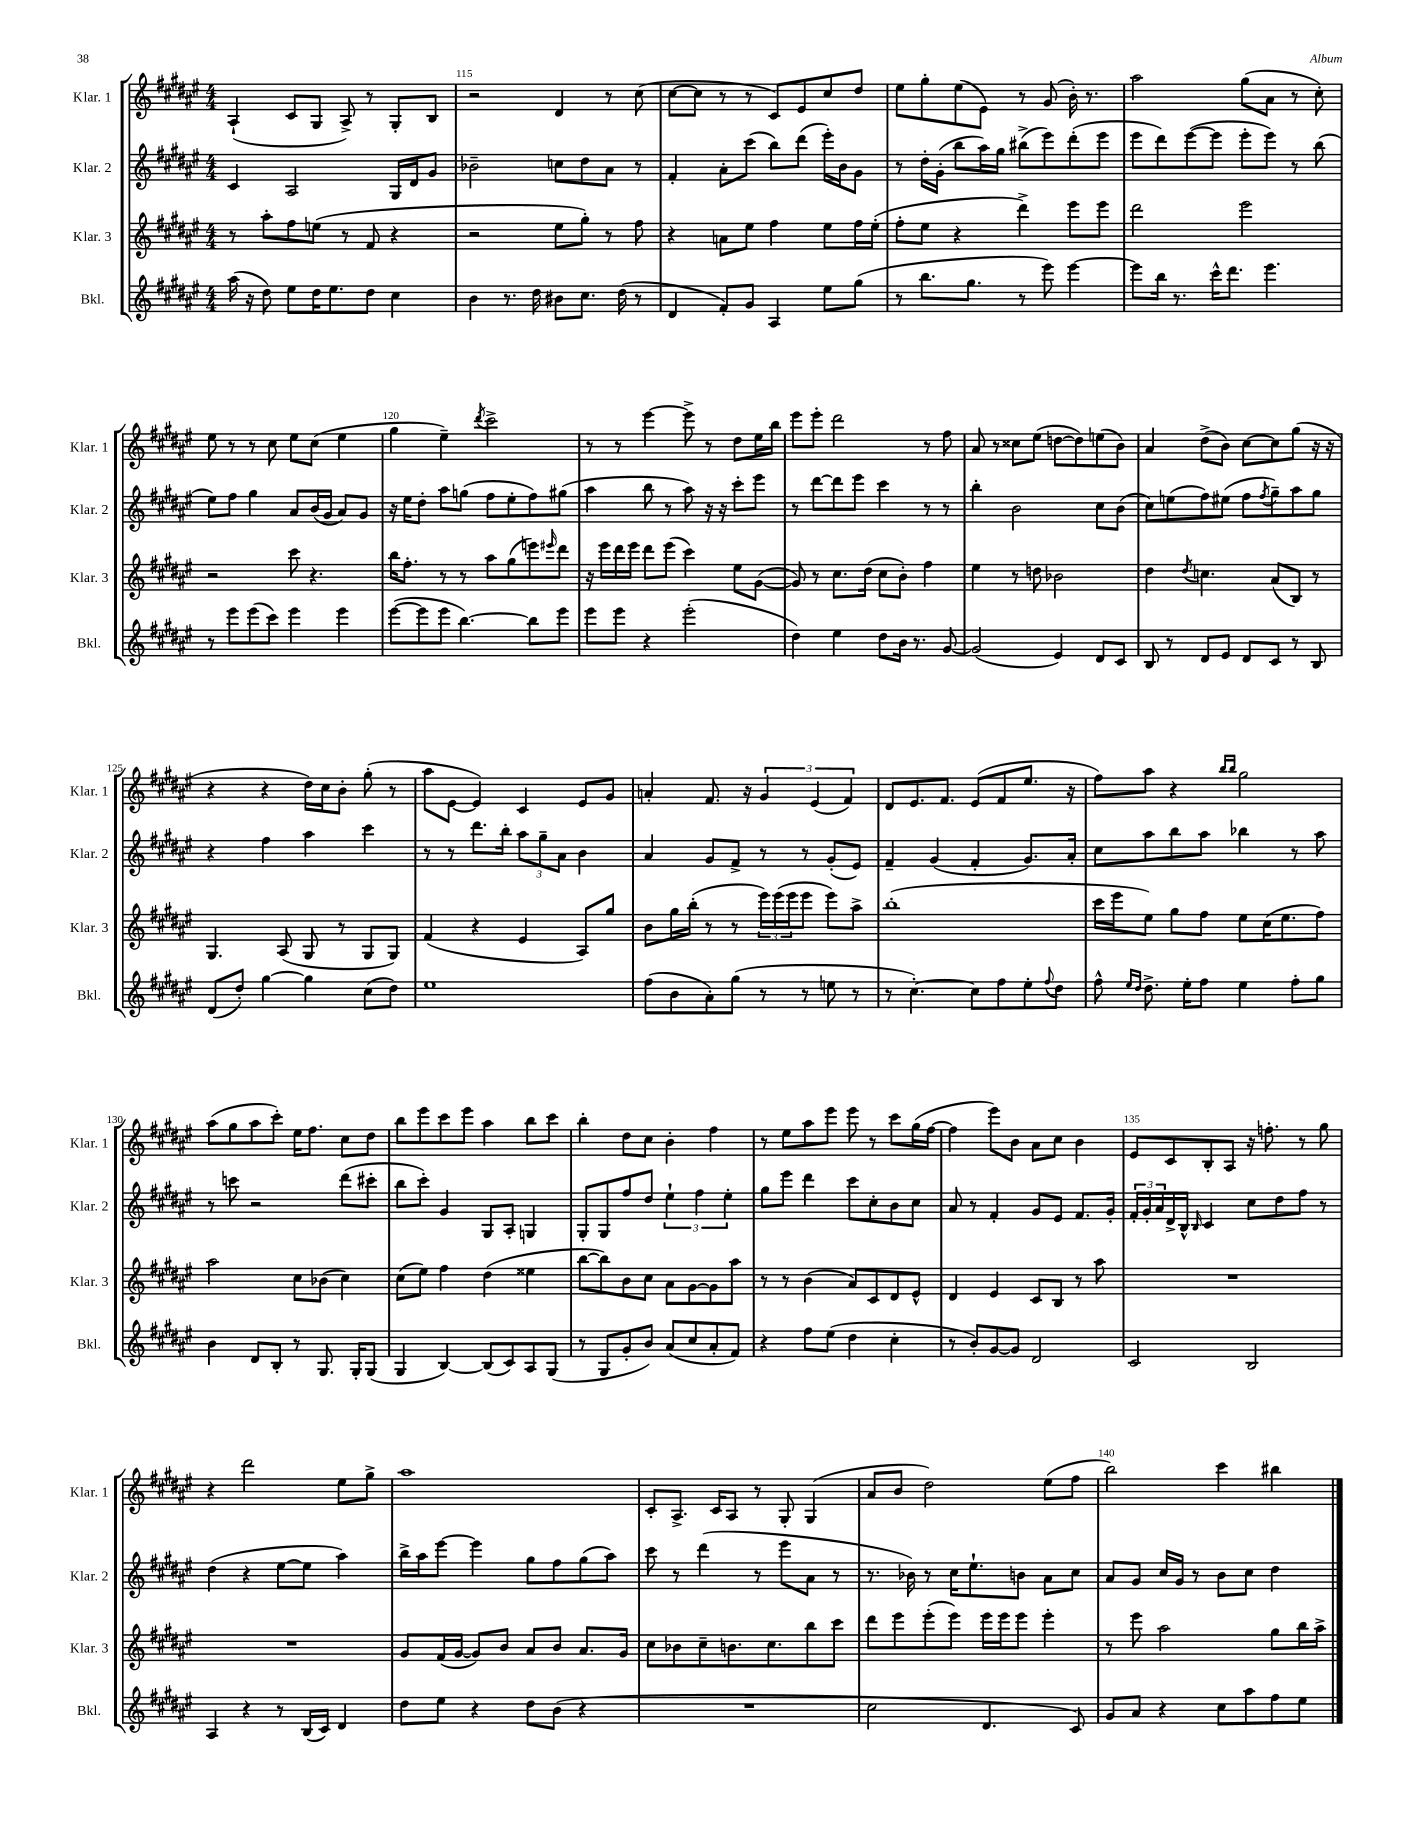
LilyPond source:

<<
\new StaffGroup <<
\new Staff = "s0" \with { instrumentName = "Klar. 1" shortInstrumentName = "Klar. 1" } {
    \clef treble \key fis \major \numericTimeSignature \time 4/4
    ais4-!( cis'8 gis8 ais8->) r8 gis8-. b8 |
    r2 dis'4 r8 cis''8( |
    cis''8~ cis''8 r8 r8 cis'8) eis'8 cis''8 dis''8 |
    eis''8 gis''8-. eis''8( eis'8) r8 gis'8( b'16-.) r8. |
    ais''2 gis''8( ais'8 r8 cis''8-.) |
    eis''8 r8 r8 cis''8 eis''8 cis''8( eis''4 |
    gis''4 eis''4--) \acciaccatura { dis'''8 } cis'''2-> |
    r8 r8 eis'''4~ eis'''8-> r8 dis''8 eis''16 b''16 |
    eis'''8 eis'''8-. dis'''2 r8 fis''8 |
    ais'8 r8 cisis''8 eis''8( d''8~ d''8) e''8( b'8) |
    ais'4 dis''8->( b'8) cis''8~ cis''8 gis''8( r16 r16 |
    r4 r4 dis''16) cis''16 b'8-. gis''8-.( r8 |
    ais''8 eis'8~ eis'4) cis'4 eis'8 gis'8 |
    a'4-. fis'8. r16 \tuplet 3/2 { gis'4 eis'4( fis'4) } |
    dis'8 eis'8. fis'8. eis'8( fis'8 eis''8. r16 |
    fis''8) ais''8 r4 \grace { b''16 b''16 } gis''2 |
    ais''8( gis''8 ais''8 cis'''8-.) eis''16 fis''8. cis''8 dis''8 |
    b''8 eis'''8 cis'''8 eis'''8 ais''4 b''8 cis'''8 |
    b''4-. dis''8 cis''8 b'4-. fis''4 |
    r8 eis''8 ais''8 eis'''8 eis'''8 r8 cis'''8 gis''16( fis''16~ |
    fis''4 eis'''8) b'8 ais'8 cis''8 b'4 |
    eis'8 cis'8 b8-. ais8 r16 f''8.-. r8 gis''8 |
    r4 dis'''2 eis''8 gis''8-> |
    ais''1 |
    cis'8-. ais8.-> cis'16 ais8 r8 gis8-. gis4( |
    ais'8 b'8 dis''2) eis''8( fis''8 |
    b''2) cis'''4 bis''4 \bar "|." |
}
\new Staff = "s1" \with { instrumentName = "Klar. 2" shortInstrumentName = "Klar. 2" } {
    \clef treble \key fis \major \numericTimeSignature \time 4/4
    cis'4 ais2 gis16 dis'16 gis'8 |
    bes'2-- c''8 dis''8 ais'8 r8 |
    fis'4-. ais'8-. cis'''8( b''8) dis'''8( eis'''16-.) b'16 gis'8 |
    r8 dis''16-. gis'16-.( b''8 ais''16) gis''16 bis''8->( eis'''8) dis'''8-.( eis'''8 |
    eis'''8 dis'''8) eis'''8~( eis'''8 eis'''8-. eis'''8) r8 b''8( |
    eis''8) fis''8 gis''4 ais'8 b'16( gis'16 ais'8) gis'8 |
    r16 eis''16 dis''8-. ais''8 g''8( fis''8 eis''8-. fis''8) gis''8( |
    ais''4 b''8 r8 ais''8) r16 r16 cis'''8-. eis'''8 |
    r8 dis'''8~ dis'''8 eis'''8 cis'''4 r8 r8 |
    b''4-. b'2 cis''8 b'8( |
    cis''8) e''8( fis''8) eis''8( fis''8 \acciaccatura { fis''8 } gis''8--) ais''8 gis''8 |
    r4 fis''4 ais''4 cis'''4 |
    r8 r8 dis'''8. b''16-. \tuplet 3/2 { ais''8 gis''8-- ais'8 } b'4 |
    ais'4 gis'8 fis'8-> r8 r8 gis'8-.( eis'8) |
    fis'4-- gis'4( fis'4-. gis'8.) ais'16-. |
    cis''8 ais''8 b''8 ais''8 bes''4 r8 ais''8 |
    r8 c'''8 r2 dis'''8( cis'''8-. |
    b''8 cis'''8-.) gis'4 gis8 ais8-. g4 |
    gis8-. gis8 fis''8 dis''8 \tuplet 3/2 { eis''4-! fis''4 eis''4-. } |
    gis''8 eis'''8 dis'''4 cis'''8 cis''8-. b'8 cis''8 |
    ais'8 r8 fis'4-. gis'8 eis'8 fis'8. gis'16-. |
    \tuplet 3/2 { fis'16-. gis'16-. ais'16 } dis'16-> b16-^ \grace { b16 } cis'4 cis''8 dis''8 fis''8 r8 |
    dis''4( r4 eis''8~ eis''8 ais''4) |
    b''16-> ais''16 eis'''8~ eis'''4 gis''8 fis''8 gis''8( ais''8) |
    cis'''8 r8 dis'''4( r8 eis'''8 ais'8 r8 |
    r8. bes'16) r8 cis''16 eis''8.-! b'8 ais'8 cis''8 |
    ais'8 gis'8 cis''16 gis'16 r8 b'8 cis''8 dis''4 \bar "|." |
}
\new Staff = "s2" \with { instrumentName = "Klar. 3" shortInstrumentName = "Klar. 3" } {
    \clef treble \key fis \major \numericTimeSignature \time 4/4
    r8 ais''8-. fis''8 e''8( r8 fis'8 r4 |
    r2 eis''8 gis''8-.) r8 fis''8 |
    r4 a'8 eis''8 fis''4 eis''8 fis''16 eis''16-.( |
    fis''8-. eis''8 r4 dis'''4->) eis'''8 eis'''8 |
    dis'''2 eis'''2 |
    r2 cis'''8 r4. |
    b''16 fis''8.-. r8 r8 ais''8 gis''8( e'''8) \grace { eis'''16 } dis'''8 |
    r16 eis'''16 dis'''16 eis'''16 dis'''8 eis'''8( cis'''4) eis''8 gis'8~( |
    gis'8) r8 cis''8. dis''16( cis''8 b'8-.) fis''4 |
    eis''4 r8 d''8 bes'2 |
    dis''4 \acciaccatura { dis''8 } c''4. ais'8( b8) r8 |
    gis4. ais8( gis8 r8 gis8 gis8) |
    fis'4( r4 eis'4 ais8) gis''8 |
    b'8 gis''16 b''16-.( r8 r8 \tuplet 3/2 { eis'''16) eis'''16( eis'''16 } eis'''8 eis'''8) ais''8-> |
    b''1-.( |
    cis'''16 eis'''16 eis''8) gis''8 fis''8 eis''8 cis''16( eis''8. fis''8) |
    ais''2 cis''8 bes'8( cis''4) |
    cis''8( eis''8) fis''4 dis''4( eisis''4 |
    b''8~ b''8) b'8 cis''8 ais'8 gis'8~ gis'8 ais''8 |
    r8 r8 b'4( ais'8) cis'8 dis'8 eis'8-^ |
    dis'4 eis'4 cis'8 b8 r8 ais''8 |
    R1 |
    R1 |
    gis'8 fis'16( gis'16~ gis'8) b'8 ais'8 b'8 ais'8. gis'16 |
    cis''8 bes'8 cis''8-- b'8. cis''8. b''8 cis'''8 |
    dis'''8 eis'''8 eis'''8-.( eis'''8) eis'''16 eis'''16 eis'''8 eis'''4-. |
    r8 eis'''8 ais''2 gis''8 b''16 ais''16-> \bar "|." |
}
\new Staff = "s3" \with { instrumentName = "Bkl." shortInstrumentName = "Bkl." } {
    \clef treble \key fis \major \numericTimeSignature \time 4/4
    ais''16( r16 dis''8) eis''8 dis''16 eis''8. dis''8 cis''4 |
    b'4 r8. dis''16 bis'8 cis''8. dis''16( r8 |
    dis'4 fis'8-.) gis'8 ais4 eis''8 gis''8( |
    r8 b''8. gis''8. r8 eis'''8) eis'''4~ |
    eis'''8 b''16 r8. cis'''16-^ dis'''8. eis'''4. |
    r8 eis'''8 eis'''8( cis'''8) eis'''4 eis'''4 |
    eis'''8~( eis'''8 eis'''8 b''4.~) b''8 eis'''8 |
    eis'''8 eis'''8 r4 eis'''2-.( |
    dis''4) eis''4 dis''8 b'16 r8. gis'8~ |
    gis'2( eis'4) dis'8 cis'8 |
    b8 r8 dis'8 eis'8 dis'8 cis'8 r8 b8 |
    dis'8( dis''8-.) gis''4~ gis''4 cis''8( dis''8) |
    eis''1 |
    fis''8( b'8 ais'8-.) gis''8( r8 r8 e''8 r8 |
    r8 cis''4.~-.) cis''8 fis''8 eis''8-. \appoggiatura { fis''8 } dis''8 |
    fis''8-^ \grace { eis''16 dis''16 } dis''8.-> eis''16-. fis''8 eis''4 fis''8-. gis''8 |
    b'4 dis'8 b8-. r8 gis8. gis16-. gis8( |
    gis4 b4~) b8( cis'8) ais8 gis8( |
    r8 gis8 gis'8-. b'8) ais'8( cis''8 ais'8-. fis'8) |
    r4 fis''8 eis''8( dis''4 cis''4-. |
    r8 b'8-.) gis'8~ gis'8 dis'2 |
    cis'2 b2 |
    ais4 r4 r8 b16( cis'16) dis'4 |
    dis''8 eis''8 r4 dis''8 b'8( r4 |
    R1 |
    cis''2 dis'4. cis'8) |
    gis'8 ais'8 r4 cis''8 ais''8 fis''8 eis''8 \bar "|." |
}
>>
>>
\layout { \context { \Score currentBarNumber = #114 \override BarNumber.break-visibility = ##(#f #t #t) barNumberVisibility = #(every-nth-bar-number-visible 5) } }
